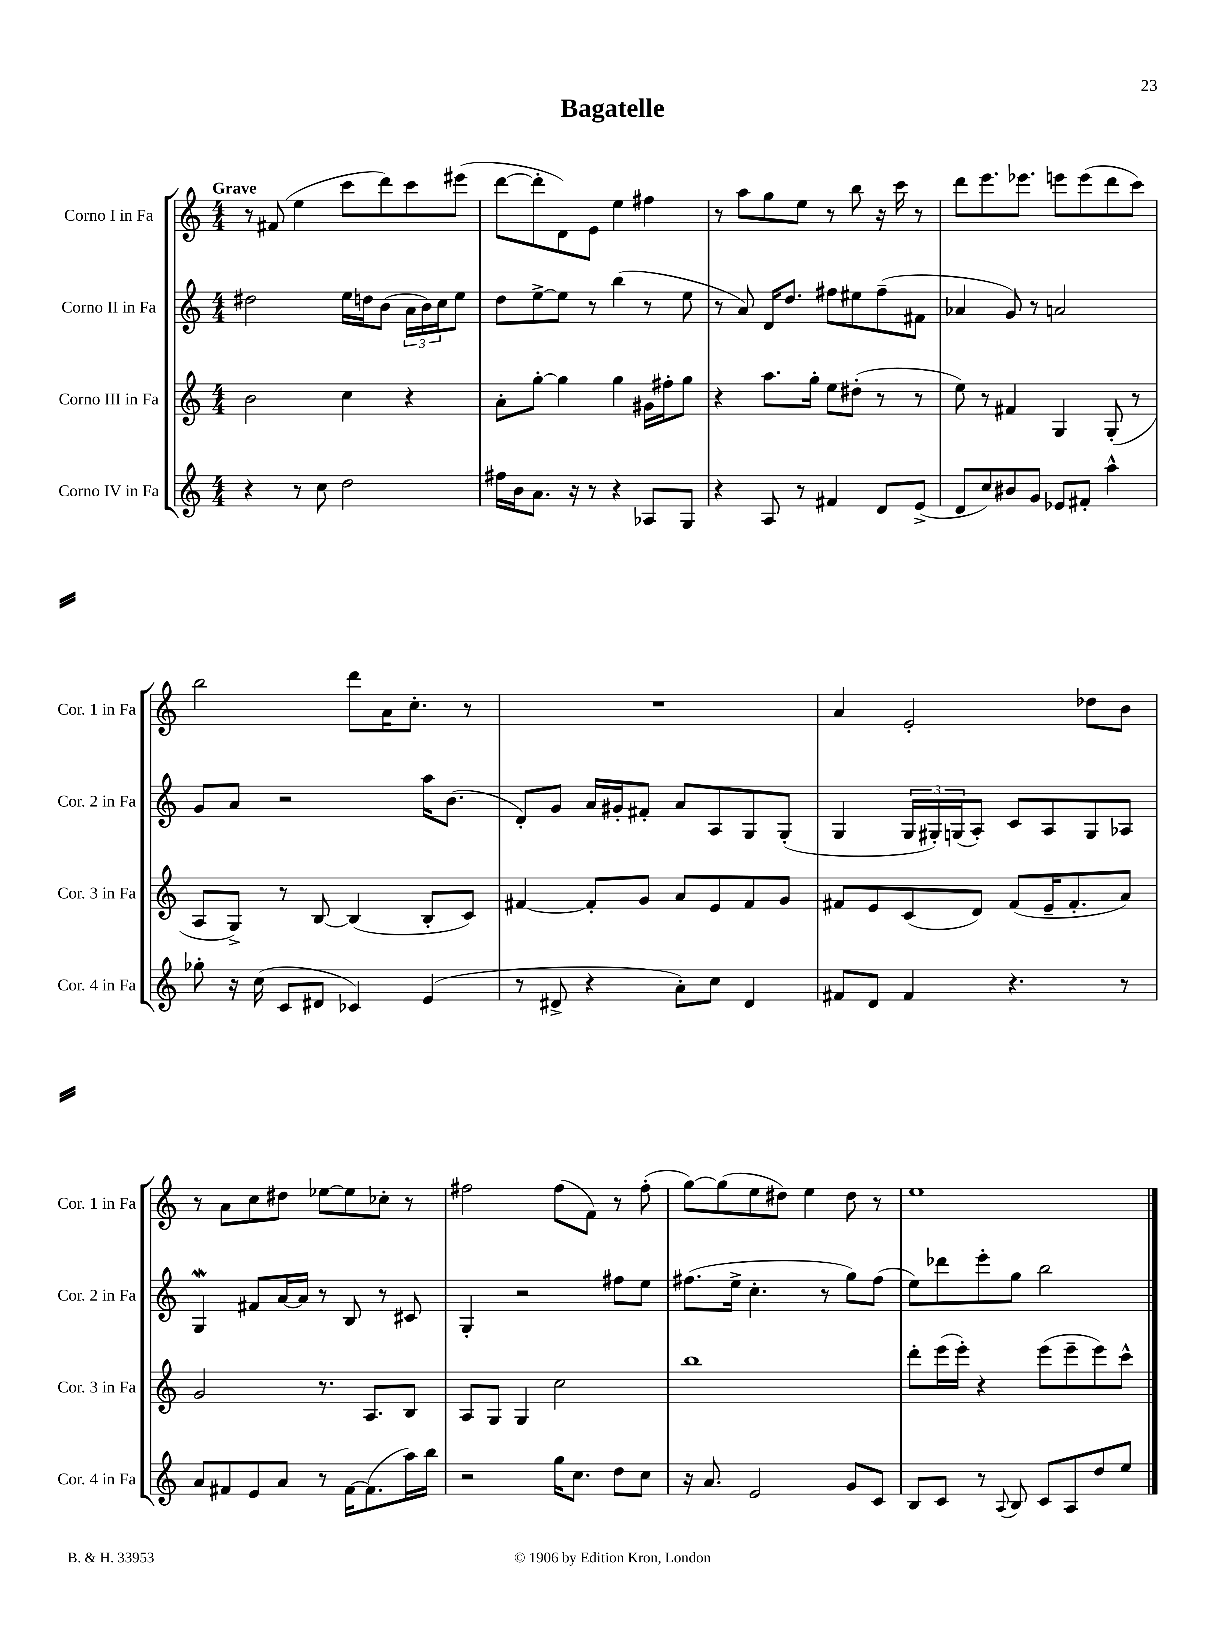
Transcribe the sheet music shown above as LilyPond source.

\header { title = "Bagatelle" }
<<
\new StaffGroup <<
\new Staff = "s0" \with { instrumentName = "Corno I in Fa" shortInstrumentName = "Cor. 1 in Fa" } {
    \clef treble \key c \major \numericTimeSignature \time 4/4 \tempo "Grave"
    r8 fis'8( e''4 c'''8 d'''8) c'''8 eis'''8( |
    d'''8~ d'''8-. d'8) e'8 e''4 fis''4 |
    r8 a''8 g''8 e''8 r8 b''8 r16 c'''16 r8 |
    d'''8 e'''8. ees'''8. e'''8 e'''8( d'''8 c'''8) |
    b''2 d'''8 a'16 c''8.-. r8 |
    R1 |
    a'4 e'2-. des''8 b'8 |
    r8 a'8 c''8 dis''8 ees''8~ ees''8 ces''8-. r8 |
    fis''2 fis''8( f'8) r8 fis''8-.( |
    g''8~) g''8( e''8 dis''8) e''4 dis''8 r8 |
    e''1 \bar "|." |
}
\new Staff = "s1" \with { instrumentName = "Corno II in Fa" shortInstrumentName = "Cor. 2 in Fa" } {
    \clef treble \key c \major \numericTimeSignature \time 4/4
    dis''2 e''16 d''16 b'8( \tuplet 3/2 { a'16 b'16) c''16 } e''8 |
    d''8 e''8~-> e''8 r8 b''4( r8 e''8 |
    r8 a'8) d'16 d''8. fis''8 eis''8 fis''8--( fis'8 |
    aes'4 g'8) r8 a'2 |
    g'8 a'8 r2 a''16 b'8.( |
    d'8-.) g'8 a'16 gis'16-. fis'8-. a'8 a8 g8 g8-.( |
    g4 \tuplet 3/2 { g16 gis16-.) g16( } a8-.) c'8 a8 g8 aes8 |
    g4\mordent fis'8 a'16~ a'16 r8 b8 r8 cis'8 |
    g4-. r2 fis''8 e''8 |
    fis''8.( e''16-> c''4.-. r8 g''8) fis''8( |
    e''8) des'''8 e'''8-. g''8 b''2 \bar "|." |
}
\new Staff = "s2" \with { instrumentName = "Corno III in Fa" shortInstrumentName = "Cor. 3 in Fa" } {
    \clef treble \key c \major \numericTimeSignature \time 4/4
    b'2 c''4 r4 |
    a'8-. g''8~-. g''4 g''4 gis'16 fis''16-. g''8 |
    r4 a''8. g''16-. e''8 dis''8-.( r8 r8 |
    e''8) r8 fis'4 g4 g8-.( r8 |
    a8 g8->) r8 b8~ b4( b8-. c'8) |
    fis'4~ fis'8-. g'8 a'8 e'8 fis'8 g'8 |
    fis'8 e'8 c'8( d'8) fis'8( e'16-- fis'8.-. a'8) |
    g'2 r8. a8. b8 |
    a8 g8 g4 c''2 |
    b''1 |
    d'''8-. e'''16( e'''16-.) r4 e'''8( e'''8-- e'''8) c'''8-^ \bar "|." |
}
\new Staff = "s3" \with { instrumentName = "Corno IV in Fa" shortInstrumentName = "Cor. 4 in Fa" } {
    \clef treble \key c \major \numericTimeSignature \time 4/4
    r4 r8 c''8 d''2 |
    fis''16 b'16 a'8. r16 r8 r4 aes8 g8 |
    r4 a8 r8 fis'4 d'8 e'8->( |
    d'8 c''8) bis'8 g'8 ees'8 fis'8-. a''4-^ |
    ges''8-. r16 c''16( c'8 dis'8 ces'4) e'4( |
    r8 dis'8-> r4 a'8-.) c''8 dis'4 |
    fis'8 d'8 fis'4 r4. r8 |
    a'8 fis'8 e'8 a'8 r8 fis'16~ fis'8.( a''16) b''16 |
    r2 g''16 c''8. d''8 c''8 |
    r16 a'8. e'2 g'8 c'8 |
    b8 c'8 r8 \appoggiatura { a8 } b8 c'8 a8 d''8 e''8 \bar "|." |
}
>>
>>
\layout { \context { \Score \remove "Bar_number_engraver" } }
